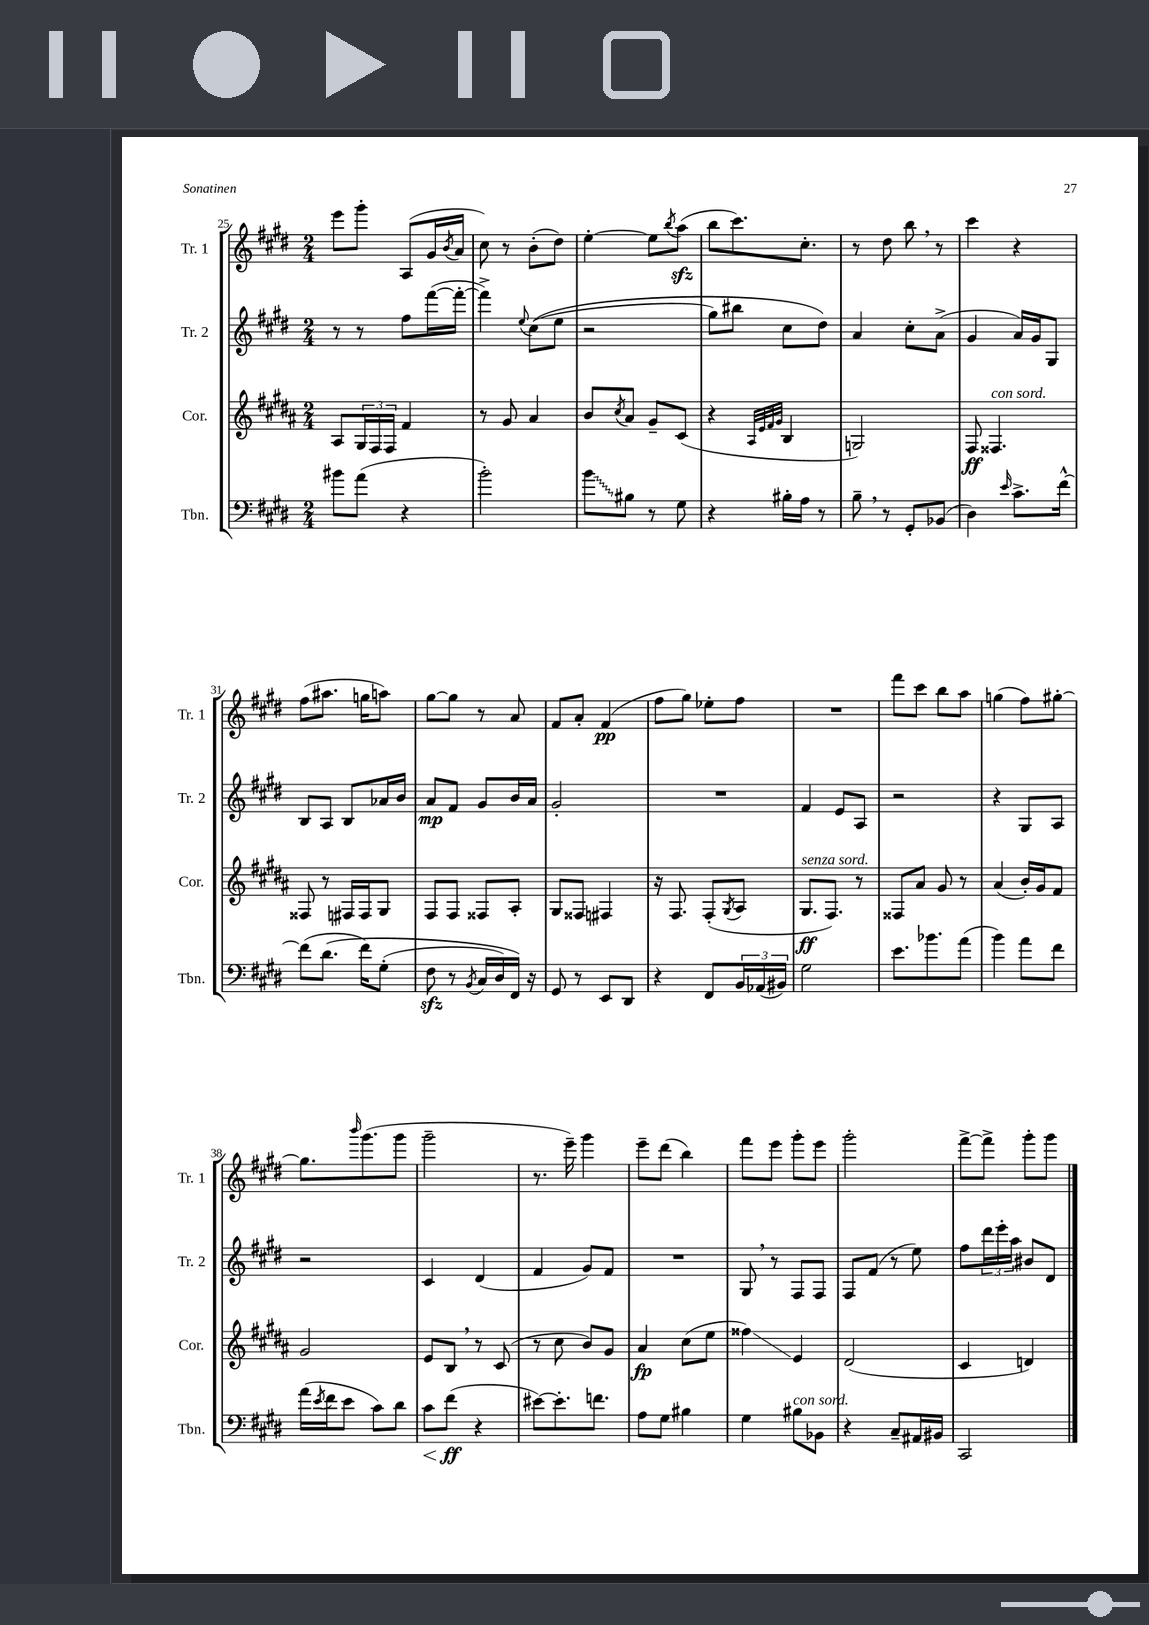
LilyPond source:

<<
\new StaffGroup <<
\new Staff = "s0" \with { instrumentName = "Tr. 1" shortInstrumentName = "Tr. 1" } {
    \clef treble \key e \major \numericTimeSignature \time 2/4
    e'''8 gis'''8-. a8( gis'16 \acciaccatura { b'8 } a'16 |
    cis''8) r8 b'8-.( dis''8) |
    e''4~-. e''8 \acciaccatura { b''8 } a''8\sfz( |
    b''8 cis'''8.) cis''8.-. |
    r8 dis''8 b''8 \breathe r8 |
    cis'''4 r4 |
    fis''8( ais''8. g''16 a''8) |
    gis''8~ gis''8 r8 a'8 |
    fis'8 a'8-. fis'4\pp( |
    fis''8 gis''8) ees''8-. fis''8 |
    R2 |
    fis'''8 cis'''8 b''8 a''8 |
    g''4( fis''8) gis''8~-. |
    gis''8. \grace { b'''16 } gis'''8.( gis'''8 |
    gis'''2-- |
    r8. e'''16--) gis'''4 |
    e'''8-- dis'''8( b''4) |
    fis'''8 e'''8 gis'''8-. e'''8 |
    gis'''2-. |
    fis'''8~-> fis'''8-> gis'''8-. gis'''8 \bar "|." |
}
\new Staff = "s1" \with { instrumentName = "Tr. 2" shortInstrumentName = "Tr. 2" } {
    \clef treble \key e \major \numericTimeSignature \time 2/4
    r8 r8 fis''8 fis'''16~( fis'''16~-. |
    fis'''4->) \appoggiatura { e''8 } cis''8(\( e''8 |
    r2 |
    gis''8) bis''8 cis''8 dis''8\) |
    a'4 cis''8-. a'8->( |
    gis'4 a'16) gis'16 gis8 |
    b8 a8 b8 aes'16 b'16 |
    a'8\mp fis'8 gis'8 b'16 a'16 |
    gis'2-. |
    R2 |
    fis'4 e'8 a8 |
    r2 |
    r4 gis8 a8 |
    r2 |
    cis'4 dis'4( |
    fis'4 gis'8) fis'8 |
    R2 |
    gis8 \breathe r8 fis8 fis8 |
    fis8 fis'8( r8 e''8) |
    fis''8 \tuplet 3/2 { dis'''16 e'''16-. a''16 } bis'8 dis'8 \bar "|." |
}
\new Staff = "s2" \with { instrumentName = "Cor." shortInstrumentName = "Cor." } {
    \clef treble \key b \major \numericTimeSignature \time 2/4
    ais8 \tuplet 3/2 { gis16 fis16 fis16 } fis'4 |
    r8 gis'8 ais'4 |
    b'8 \acciaccatura { cis''8 } ais'8 gis'8-- cis'8( |
    r4 \grace { ais32 e'32 fis'32 gis'32 } b4 |
    g2) |
    fis8\ff fisis4.^\markup { \italic "con sord." } |
    fisis8 r8 fis16 fis16 gis8 |
    fis8 fis8 fisis8 ais8-. |
    gis8 fisis8 fis4 |
    r16 fis8. fis8-.( \acciaccatura { gis8 } ais8 |
    gis8.\ff^\markup { \italic "senza sord." } fis8.) r8 |
    fisis8 ais'8 gis'8 r8 |
    ais'4( b'16-.) gis'16 fis'8 |
    gis'2 |
    e'8 b8 \breathe r8 cis'8( |
    r8 cis''8 b'8) gis'8 |
    ais'4\fp cis''8( e''8 |
    fisis''4\glissando) e'4 |
    dis'2( |
    cis'4 d'4) \bar "|." |
}
\new Staff = "s3" \with { instrumentName = "Tbn." shortInstrumentName = "Tbn." } {
    \clef bass \key e \major \numericTimeSignature \time 2/4
    bis'8 a'8( r4 |
    b'2-.) |
    \once \override Glissando.style = #'zigzag b'8\glissando bis8 r8 gis8 |
    r4 bis16-. a16 r8 |
    b8-- \breathe r8 gis,8-. bes,8( |
    dis4) \grace { e'16 } cis'8.-> fis'16~-^ |
    fis'8( dis'8.\( fis'16) gis8-.( |
    fis8\sfz r8 \acciaccatura { b,8 } cis16 dis16) fis,16\) r16 |
    gis,8 r8 e,8 dis,8 |
    r4 fis,8 \tuplet 3/2 { b,16 aes,16( bis,16) } |
    gis2 |
    e'8. bes'8. a'8( |
    b'4) a'8 fis'8 |
    a'16( \acciaccatura { e'8 } fis'16 e'8 cis'8) dis'8 |
    cis'8\< fis'8\ff\!( r4 |
    eis'8~) eis'8.-. f'8. |
    a8 gis8 bis4 |
    gis4 bis8^\markup { \italic "con sord." } bes,8 |
    r4 cis8-- ais,16 bis,16 |
    cis,2 \bar "|." |
}
>>
>>
\layout { \context { \Score currentBarNumber = #25 } }
